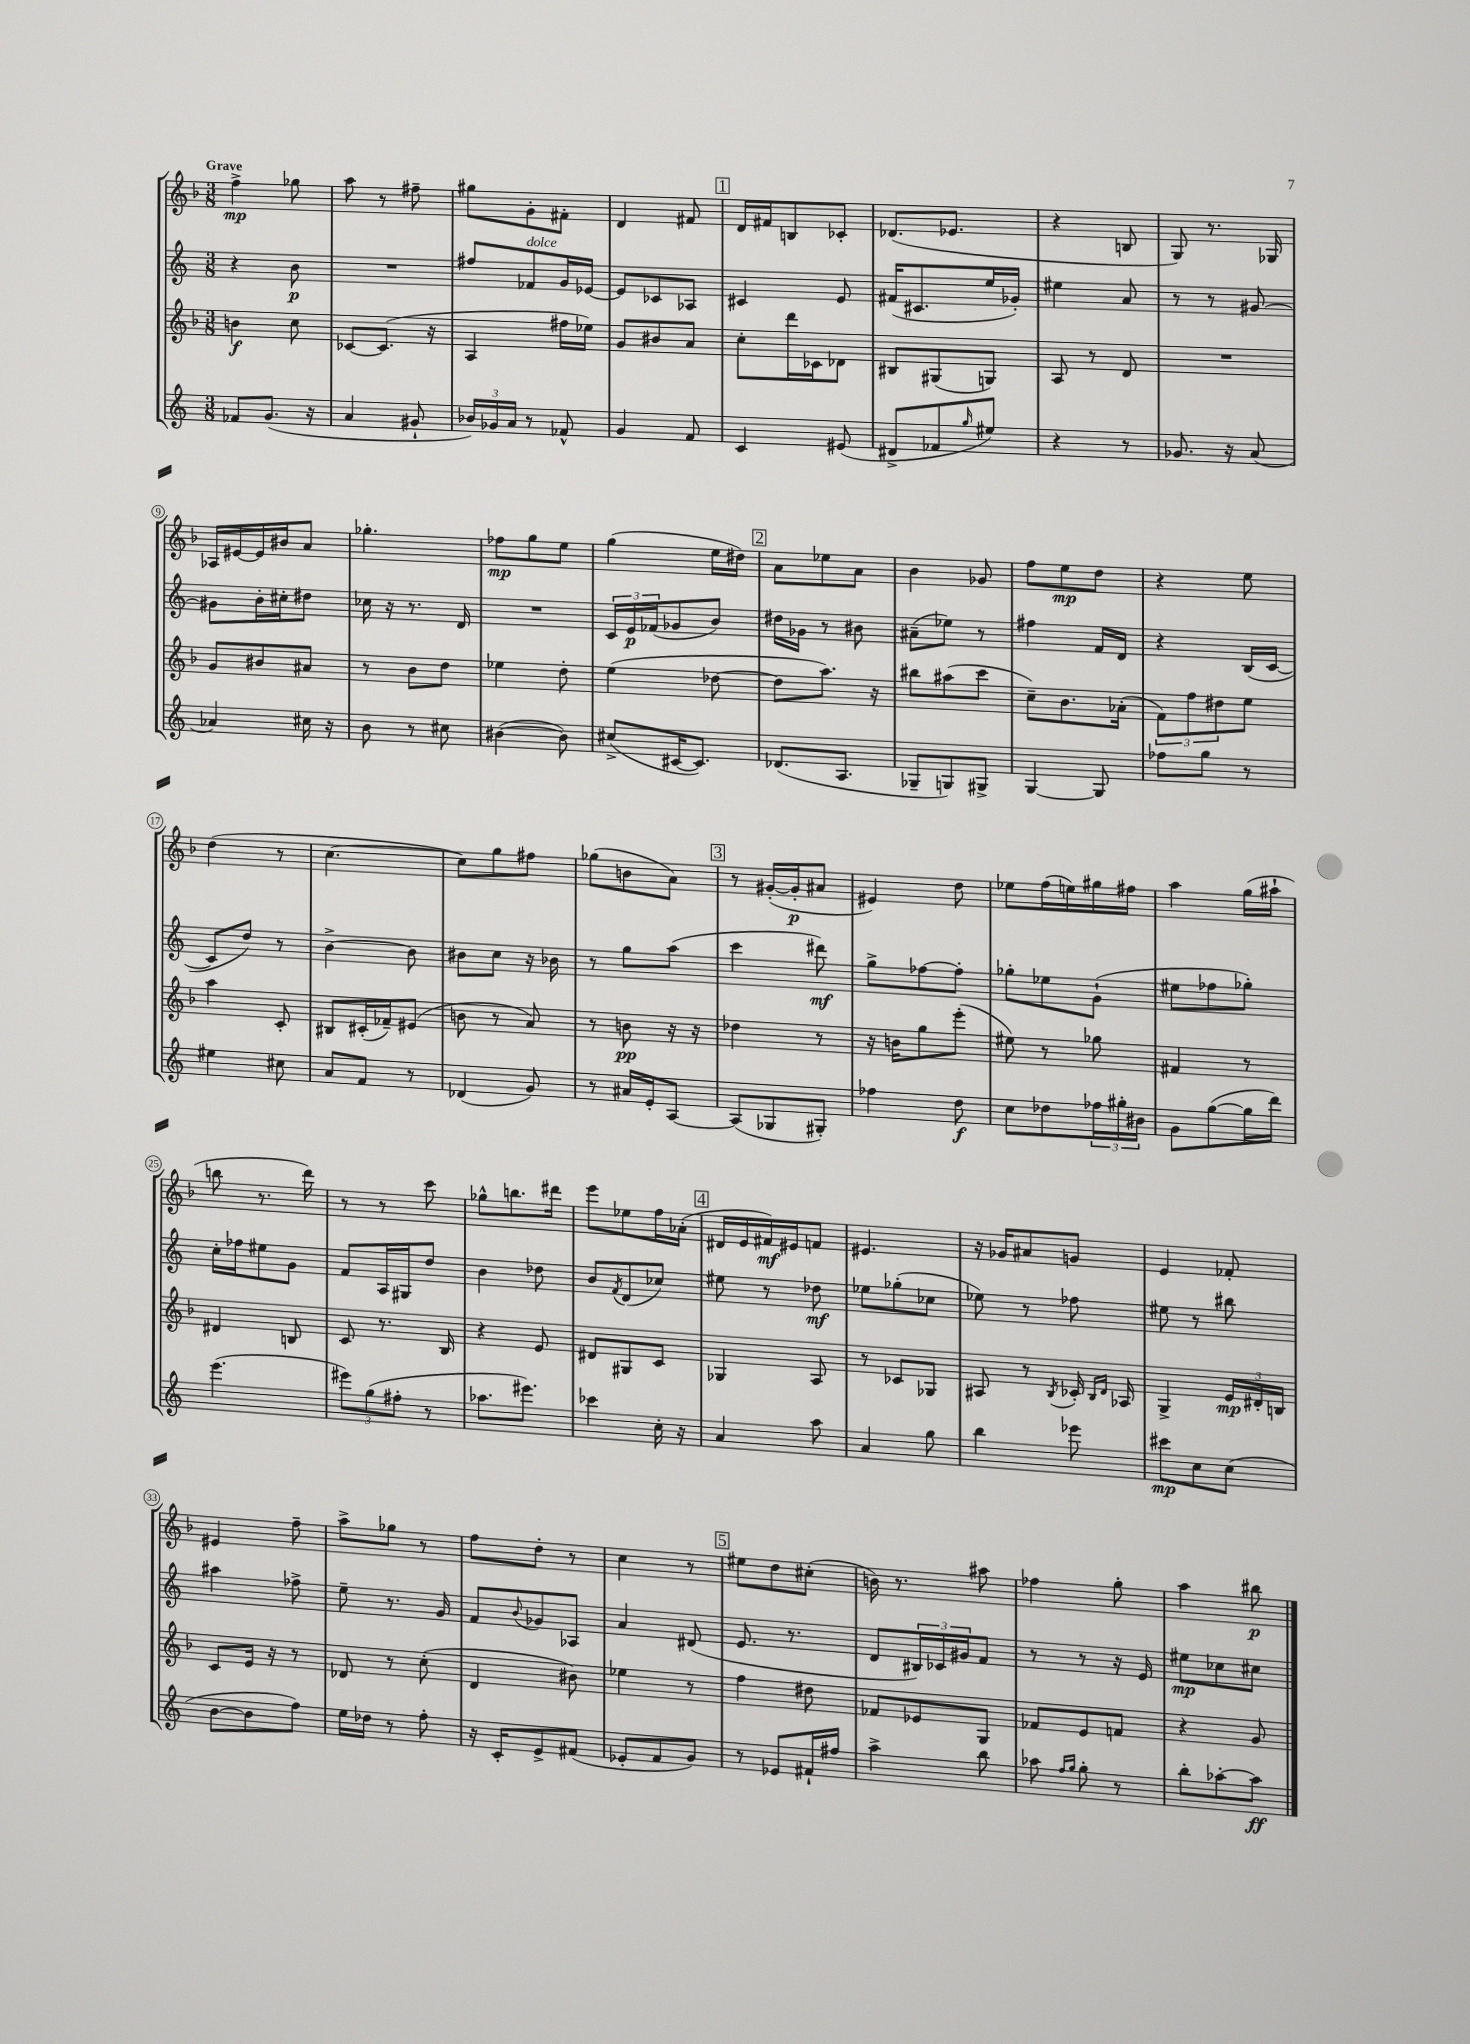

**kern	**kern	**kern	**kern
*staff4	*staff3	*staff2	*staff1
*clefG2	*clefG2	*clefG2	*clefG2
*k[]	*k[b-]	*k[]	*k[b-]
*M3/8	*M3/8	*M3/8	*M3/8
8f-	4b	4r	4ff^
(8.g	.	.	.
.	8cc	8b	8gg-
16r	.	.	.
=	=	=	=
4a	[8c-	4.r	8aa
.	(8.c-]	.	8r
8g#`	.	.	8ff#~
.	16r	.	.
=	=	=	=
24b-)	4A	8ff#	8gg#
24g-	.	.	.
24a	.	.	.
8r	.	8f-	8g'
8f-^^	16ff#	16g	8f#'
.	16ee-)	[16e-	.
=	=	=	=
4g	8g	8e-]	4d
.	8b#	8c-	.
8f	8a	8A-	8f#
=	=	=	=
4c	8cc'	4c#	16d
.	.	.	16f#
.	16ddd	.	8B
.	16c-	.	.
(8e#	8d-	8e	8c-'
=	=	=	=
8d#^	8B#	(16f#	(8.d-
.	.	8.c#	.
8f-	(8G#	.	.
.	.	.	8.e-
16qqgg	.	.	.
8ee#)	8G)	16ee	.
.	.	16g-')	.
=	=	=	=
4r	8A	4ee#	4r
.	8r	.	.
8r	8d	8a	8B
=	=	=	=
8.g-	4.r	8r	8G)
.	.	8r	8.r
16r	.	.	.
(8a	.	[8g#	.
.	.	.	16G-
=	=	=	=
4a-)	8g	8g#]	16A-
.	.	.	[16e#
.	8b#	16b'	16e#]
.	.	16cc#'	16b#
16cc#	8a#	8dd#	8a
16r	.	.	.
=	=	=	=
8b	8r	16cc-	4.gg-'
.	.	16r	.
8r	8b-	8.r	.
8cc#	8dd	.	.
.	.	16d	.
=	=	=	=
([4b#	4ee-	4.r	8ff-
.	.	.	8gg
8b#])	8dd'	.	8ee
=	=	=	=
(8cc#^	(4ee	24c	(4gg
.	.	24e	.
.	.	(24f-	.
[16c#	.	8g-	.
8.c#])	.	.	.
.	[8dd-	8b)	16ee
.	.	.	16dd#)
=	=	=	=
(8.d-	8dd-]	16dd#	8a
.	.	16g-	.
.	8.aa)	8r	8ee-
8.A	.	.	.
.	.	8b#	8a
.	16r	.	.
=	=	=	=
8G-~	8bb#	(8a#~	4b-
8G)	(8aa#	8ee-)	.
8G#^	8ccc	8r	8g-
=	=	=	=
[4G	8cc~)	4ff#	8ff
.	8.b-	.	8ee
8G]	.	16f	8dd
.	(16a-'	16d	.
=	=	=	=
8ff-	12f)	4r	4r
.	12ff	.	.
8gg	.	.	.
.	12dd#	.	.
8r	8ee	(16B	8ee
.	.	[16c	.
=	=	=	=
4ee#	4aa	8c]	(4dd
.	.	8dd)	.
8cc#	8c'	8r	8r
=	=	=	=
8a	8B#	[4b^	[4.cc
8f	(16c#'	.	.
.	16f-~)	.	.
8r	(8e#	8b]	.
=	=	=	=
(4d-	8b	8b#	8cc])
.	8r	8cc	8gg
8g)	8a)	16r	8ff#
.	.	16b-	.
=	=	=	=
8r	8r	8r	(8gg-
16a#	8b	8gg	8b
16e'	.	.	.
[8A	16r	(8aa	8a)
.	16r	.	.
=	=	=	=
(8A]	4dd-	4ccc	8r
8G-	.	.	([16g#'
.	.	.	16g#']
8G#')	8r	8ddd#)	8a#
=	=	=	=
4ff-	16r	8gg^	4e#)
.	16b	.	.
.	8gg	[8ff-	.
8dd	(8eee'	8ff-']	8dd
=	=	=	=
8cc	8ee#)	8gg-'	8ee-
8dd-	8r	8ee-	(16ff
.	.	.	16ee)
24ff-	8gg-	(8g`	16gg#
24gg#'	.	.	.
.	.	.	16ff#
24b#	.	.	.
=	=	=	=
8g	4f#	8ee#	4aa
([8gg	.	8ff-	.
16gg]	8r	8gg-')	(16gg
16ddd)	.	.	16aa#`
=	=	=	=
(4.eee	4d#	16cc'	8bb
.	.	16ff-	.
.	.	8ee#	8.r
.	8B	8g	.
.	.	.	16ddd)
=	=	=	=
12eee#)	8c	8f	8r
(12gg	.	.	.
.	8.r	16A	8r
12ff#'	.	.	.
.	.	16G#	.
8r	.	8dd	8ccc
.	16B-	.	.
=	=	=	=
8.aa-	4r	4b	8gg-^^
.	.	.	8.bb
8.eee#)	.	.	.
.	8e	8dd-	.
.	.	.	16ddd#
=	=	=	=
4ccc-	8d#	8b	8eee
.	.	8qf	.
.	8G#	(8d	8ee-
16cc'	8c	8cc-)	16ff
16r	.	.	(16a-'
=	=	=	=
4a	4G-	8ee#	16d#
.	.	.	16e
.	.	8r	16f#)
.	.	.	16e#
8aa	8A	8dd-	8f
=	=	=	=
4a	8r	8ee-	4.e#
.	8c-	(8gg-'	.
8gg	8G-	8cc-	.
=	=	=	=
4bb	8A#	8ee-)	16r
.	.	.	16g-
.	8r	8r	8a#
.	8qB-	.	.
8eee-	16c-'	8ff-	8g
.	16qqB-	.	.
.	16qqd	.	.
.	16A-	.	.
=	=	=	=
8ccc#	4G^	8ee#	4e
8cc	.	8r	.
(8cc	24e	8bb#	8f-'
.	24d#'	.	.
.	24B	.	.
=	=	=	=
[8b	8c	4aa#	4e#
8b]	16e	.	.
.	16r	.	.
8ff)	8r	8ff-^	8ff~
=	=	=	=
16ee	8d-	8ee~	8aa^
16dd-	.	.	.
8r	8r	8.r	8gg-
8ff'	(8cc'	.	8r
.	.	16g	.
=	=	=	=
16r	4d	8f	8ff
16c'	.	.	.
.	.	8qqb	.
8e^	.	8g-	8dd'
(8f#	8b#)	8A-	8r
=	=	=	=
8e-'	4ee-	4a	4cc
8f	.	.	.
8g)	8r	(8d#	8r
=	=	=	=
8r	4ff	8.e	8ee#
8e-	.	.	8dd
.	.	8.r	.
16f#`	8dd#	.	(8cc#'
16ff#	.	.	.
=	=	=	=
4aa^	8f-	8d	16b)
.	.	.	8.r
.	8e-	24B#)	.
.	.	24c-	.
.	.	24g#	.
8bb	8G	8f	8aa#
=	=	=	=
8aa-	8f-	8r	4ff-
16qqff	.	.	.
16qqgg	.	.	.
8gg'	8e	8r	.
8r	8f	16r	8gg'
.	.	16e	.
=	=	=	=
8bb'	4r	8ee#	4aa
[8aa-'	.	8cc-	.
8aa-]	8g	8cc#	8bb#
==	==	==	==
*-	*-	*-	*-
